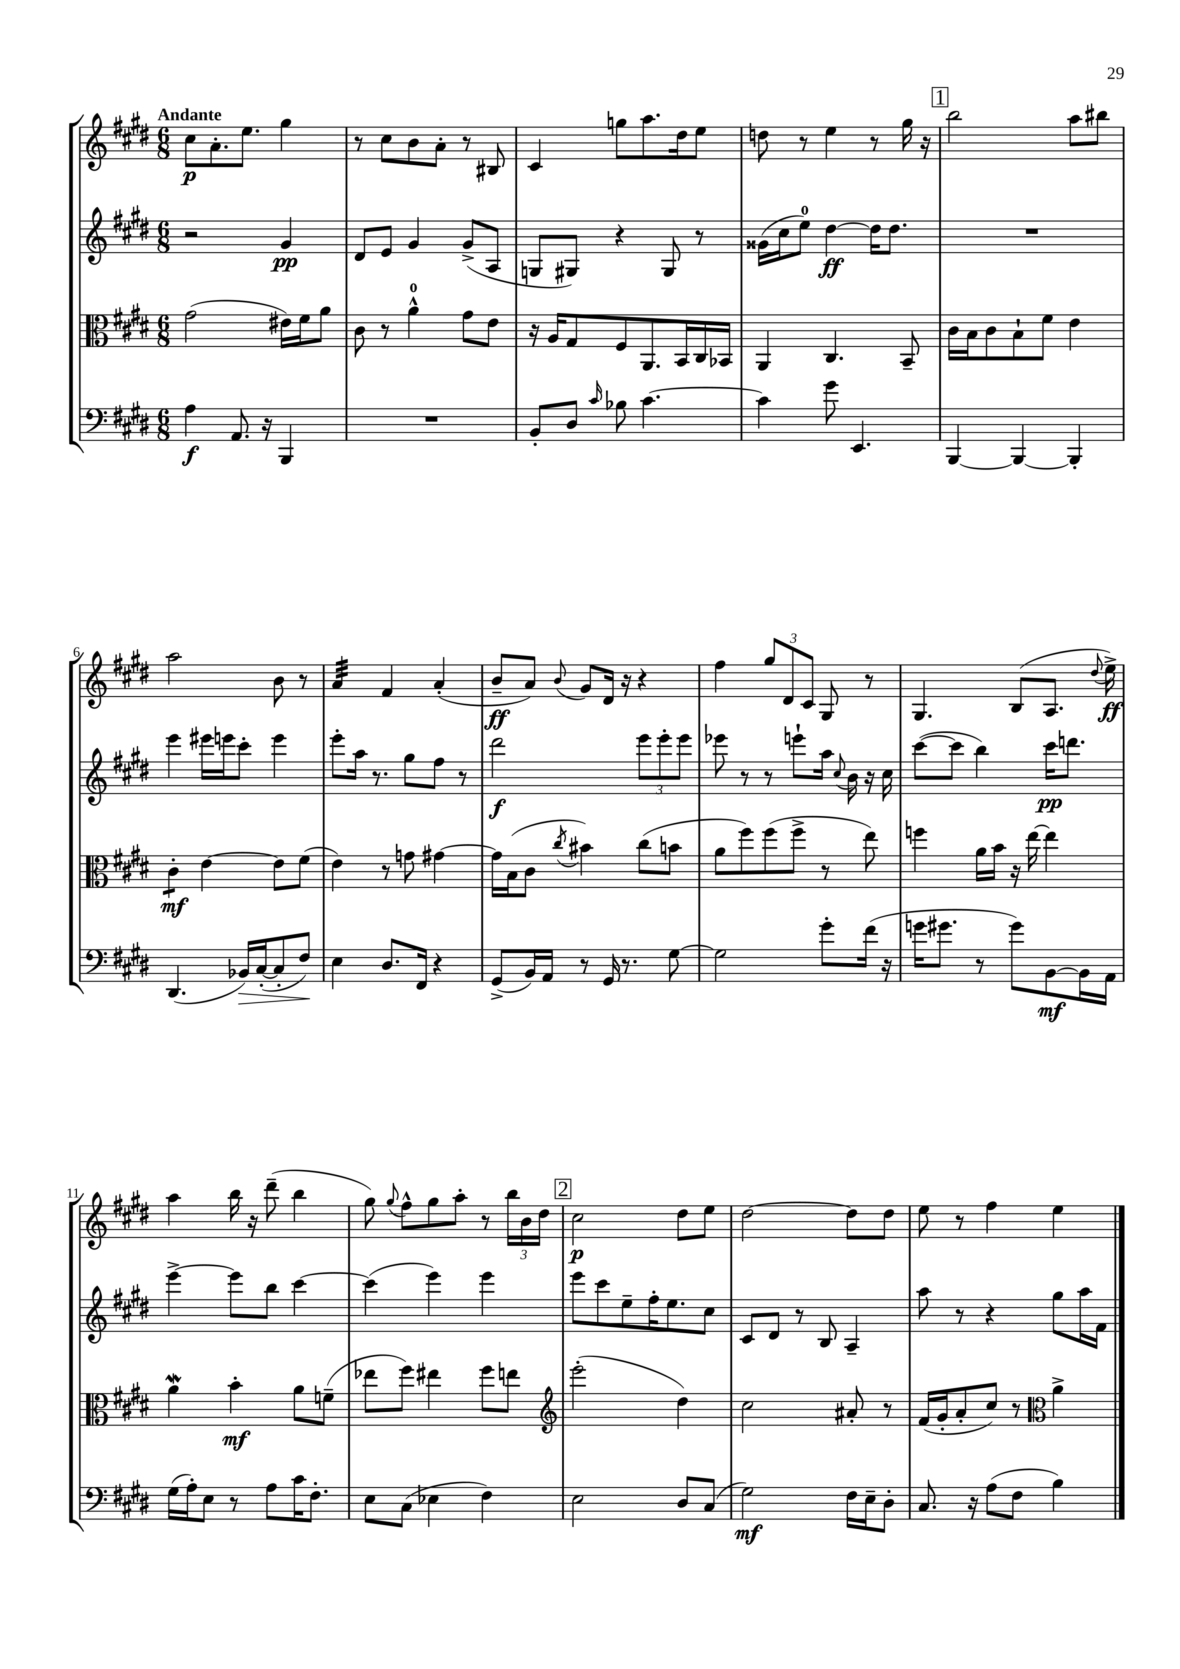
<<
\new StaffGroup <<
\new Staff = "s0" {
    \clef treble \key e \major \numericTimeSignature \time 6/8 \tempo "Andante"
    \autoBeamOff cis''8[\p a'8.-. e''8.] gis''4 |
    r8 cis''8[ b'8 a'8]-. r8 bis8 |
    cis'4 g''8[ a''8. dis''16 e''8] |
    d''8 r8 e''4 r8 gis''16 r16 |
    \mark \markup { \box "1" } b''2 a''8[ bis''8] |
    a''2 b'8 r8 |
    a'4:32 fis'4 a'4-.( |
    b'8[--\ff a'8]) \appoggiatura { b'8 } gis'8[ dis'16] r16 r4 |
    fis''4 \tuplet 3/2 { gis''8[ dis'8 cis'8] } gis8 r8 |
    gis4. b8[( a8.] \appoggiatura { dis''8 } e''16->\ff) |
    a''4 b''16 r16 dis'''8--( b''4 |
    gis''8) \appoggiatura { gis''8 } fis''8[-^ gis''8 a''8]-. r8 \tuplet 3/2 { b''16[ b'16 dis''16] } |
    \mark \markup { \box "2" } cis''2\p dis''8[ e''8] |
    dis''2~ dis''8[ dis''8] |
    e''8 r8 fis''4 e''4 \bar "|." |
}
\new Staff = "s1" {
    \clef treble \key e \major \numericTimeSignature \time 6/8
    \autoBeamOff r2 gis'4\pp |
    dis'8[ e'8] gis'4 gis'8[->( a8] |
    g8[ gis8]) r4 gis8 r8 |
    gisis'16[( cis''16 e''8]-0) dis''4~\ff dis''16[ dis''8.] |
    \mark \markup { \box "1" } R2. |
    e'''4 eis'''16[ e'''16 cis'''8]-. e'''4 |
    e'''8[-. a''16] r8. gis''8[ fis''8] r8 |
    dis'''2\f \tuplet 3/2 { e'''8[ e'''8-. e'''8] } |
    ees'''8 r8 r8 e'''8[-! a''16] \appoggiatura { cis''8 } b'16 r16 cis''16 |
    cis'''8[~( cis'''8] b''4) cis'''16[\pp d'''8.] |
    e'''4~-> e'''8[ b''8] cis'''4~ |
    cis'''4( e'''4) e'''4 |
    \mark \markup { \box "2" } e'''8[ cis'''8 e''8-- fis''16-. e''8. cis''8] |
    cis'8[ dis'8] r8 b8 a4-- |
    a''8 r8 r4 gis''8[ a''16 fis'16] \bar "|." |
}
\new Staff = "s2" {
    \clef alto \key e \major \numericTimeSignature \time 6/8
    \autoBeamOff gis'2( eis'16[) fis'16 a'8] |
    cis'8 r8 a'4-0-^ gis'8[ e'8] |
    r16 a16[ gis8 fis8 a,8. b,16 cis16 bes,16] |
    a,4 cis4. b,8-- |
    \mark \markup { \box "1" } cis'16[ b16 cis'8 b8-! fis'8] e'4 |
    cis'4:8-.\mf e'4~ e'8[ fis'8]( |
    e'4) r8 g'8 gis'4~ |
    gis'16[ b16( cis'8] \acciaccatura { cis''8 } bis'4) cis''8[( b'8] |
    a'8[ fis''8) fis''8( fis''8]-> r8 e''8) |
    f''4 a'16[ b'16] r16 e''16~ e''4 |
    a'4\mordent b'4-.\mf a'8[ f'8]--( |
    ees''8[ fis''8]) eis''4 fis''8[ e''8] |
    \mark \markup { \box "2" } \clef treble e'''2-.( dis''4) |
    cis''2 ais'8-. r8 |
    fis'16[( gis'16-. a'8-. cis''8]) r8 \clef alto a'4-> \bar "|." |
}
\new Staff = "s3" {
    \clef bass \key e \major \numericTimeSignature \time 6/8
    \autoBeamOff a4\f a,8. r16 b,,4 |
    R2. |
    b,8[-. dis8] \grace { cis'16 } bes8 cis'4.~ |
    cis'4 gis'8 e,4. |
    \mark \markup { \box "1" } b,,4~ b,,4~ b,,4-. |
    dis,4.( bes,16[\>) cis16~-.( cis8-. fis8]\!) |
    e4 dis8.[ fis,16] r4 |
    gis,8[->( b,16) a,16] r8 gis,16 r8. gis8~ |
    gis2 gis'8[-. fis'16]( r16 |
    g'16[ gis'8.] r8 gis'8[) b,8~\mf b,16 a,16] |
    gis16[( a16-.) e8] r8 a8[ cis'16 fis8.]-. |
    e8[ cis8]( ees4 fis4) |
    \mark \markup { \box "2" } e2 dis8[ cis8]( |
    gis2\mf) fis16[ e16-- dis8]-. |
    cis8. r16 a8[( fis8] b4) \bar "|." |
}
>>
>>
